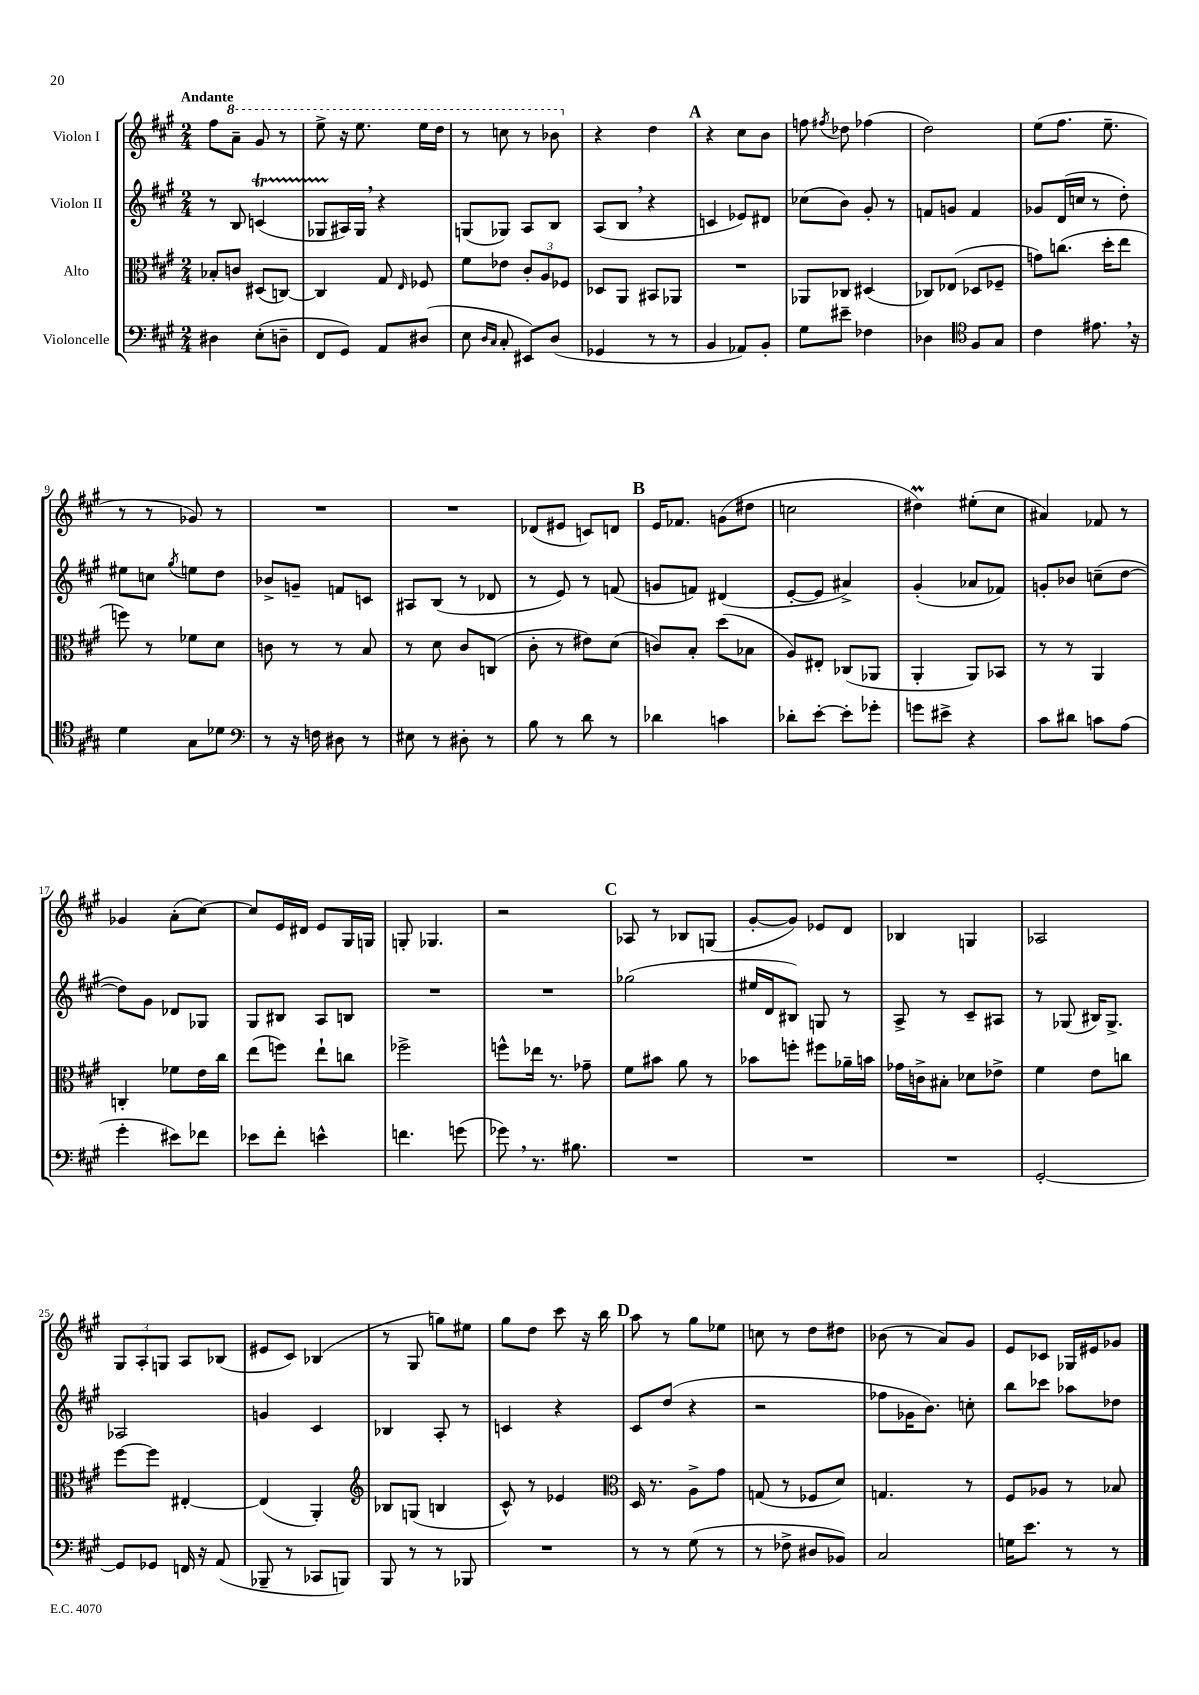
<<
\new StaffGroup <<
\new Staff = "s0" \with { instrumentName = "Violon I" } {
    \clef treble \key a \major \numericTimeSignature \time 2/4 \tempo "Andante"
    \autoBeamOff fis''8[ \ottava #1 a''8]-- gis''8 r8 |
    e'''8-> r16 e'''8. e'''16[ d'''16] |
    r8 c'''8 r8 bes''8 \ottava #0 |
    r4 d''4 |
    \mark \markup { \bold "A" } r4 cis''8[ b'8] |
    f''8 \acciaccatura { fis''8 } des''8 fes''4( |
    d''2) |
    e''8[( fis''8.] e''8.-- |
    r8 r8 ges'8) r8 |
    R2 |
    R2 |
    des'8[( eis'8] c'8[) d'8] |
    \mark \markup { \bold "B" } e'16[ fes'8.] g'8[( dis''8] |
    c''2 |
    dis''4\prall) eis''8[-.( cis''8] |
    ais'4) fes'8 r8 |
    ges'4 a'8[-.( cis''8]~) |
    cis''8[ e'16 dis'16] e'8[ gis16 g16] |
    g8-. ges4. |
    r2 |
    \mark \markup { \bold "C" } aes8 r8 bes8[ g8]( |
    gis'8[~-. gis'8]) ees'8[ d'8] |
    bes4 g4 |
    aes2 |
    \tuplet 3/2 { gis8[ a8-. g8] } a8[ bes8]( |
    eis'8[ cis'8]) bes4( |
    r8 gis8 g''8[) eis''8] |
    gis''8[ d''8] cis'''8 r16 b''16 |
    \mark \markup { \bold "D" } a''8 r8 gis''8[ ees''8] |
    c''8 r8 d''8[ dis''8] |
    bes'8( r8 a'8[) gis'8] |
    e'8[ ces'8] ges16[ eis'16 ges'8] \bar "|." |
}
\new Staff = "s1" \with { instrumentName = "Violon II" } {
    \clef treble \key a \major \numericTimeSignature \time 2/4
    \autoBeamOff r8 b8 c'4\startTrillSpan( |
    ges8[ ais16\stopTrillSpan) ges16] \breathe r4 |
    g8[( ges8]) a8[ b8] |
    a8[( b8] \breathe r4 |
    \mark \markup { \bold "A" } c'4 ees'8[) dis'8] |
    ces''8[( b'8]) gis'8-. r8 |
    f'8[ g'8] f'4 |
    ges'8[ d'16( c''16] r8 d''8-.) |
    eis''8[ c''8] \acciaccatura { gis''8 } e''8[ d''8] |
    bes'8[-> g'8]-- f'8[ c'8] |
    ais8[ b8]( r8 des'8 |
    r8 e'8) r8 f'8( |
    \mark \markup { \bold "B" } g'8[ f'8]) dis'4( |
    e'8[~-. e'8] ais'4->) |
    gis'4-.( aes'8[ fes'8]) |
    g'8[-. bes'8] c''8[--( d''8]~ |
    d''8[) gis'8] des'8[ ges8] |
    gis8[ bis8] a8[ b8] |
    R2 |
    R2 |
    \mark \markup { \bold "C" } ges''2( |
    eis''16[ d'16 bis8]) g8 r8 |
    a8-> r8 cis'8[-- ais8] |
    r8 ges8( bis16[) ges8.]-> |
    aes2 |
    g'4 cis'4 |
    bes4 a8-. r8 |
    c'4 r4 |
    \mark \markup { \bold "D" } cis'8[ d''8]( r4 |
    r2 |
    fes''8[ ges'16 b'8.]) c''8-. |
    b''8[ ces'''8] aes''8[ des''8] \bar "|." |
}
\new Staff = "s2" \with { instrumentName = "Alto" } {
    \clef alto \key a \major \numericTimeSignature \time 2/4
    \autoBeamOff bes8[-. c'8] dis8[( c8]~) |
    c4 gis8 \grace { e16 } fes8 |
    fis'8[ ees'8] \tuplet 3/2 { cis'8[-. a8 fes8] } |
    des8[ a,8] bis,8[ aes,8] |
    \mark \markup { \bold "A" } R2 |
    aes,8[ ces8] dis4( |
    ces8[) ees8]( des8[ fes8]-- |
    g'8[) c''8.]( d''16[-. e''8] |
    f''8) r8 fes'8[ d'8] |
    c'8 r8 r8 b8 |
    r8 d'8 cis'8[ c8]( |
    cis'8-. r8 eis'8[) d'8]( |
    \mark \markup { \bold "B" } c'8[) b8]-. d''8[( bes8] |
    a8[) eis8]-. ces8[( aes,8] |
    a,4-. a,8[) bes,8] |
    r8 r8 a,4 |
    c4-. fes'8[ e'16 cis''16] |
    e''8[( f''8]) e''8[-! c''8] |
    fes''2-> |
    f''8[-^ ees''16] r8. ges'8-- |
    \mark \markup { \bold "C" } fis'8[ bis'8] a'8 r8 |
    bes'8[ f''8]-. fis''8[ aes'16-- b'16] |
    ges'16[ c'16-> bis8]-. des'8[ ees'8]-> |
    fis'4 e'8[ c''8] |
    fis''8[~ fis''8] eis4~-. |
    eis4( a,4-.) |
    \clef treble bes8[ g8]( b4 |
    cis'8-^) r8 ees'4 |
    \mark \markup { \bold "D" } \clef alto d16 r8. a8[-> gis'8] |
    g8( r8 fes8[ d'8]) |
    g4. r8 |
    fis8[ aes8] r8 bes8 \bar "|." |
}
\new Staff = "s3" \with { instrumentName = "Violoncelle" } {
    \clef bass \key a \major \numericTimeSignature \time 2/4
    \autoBeamOff dis4 e8[-.( d8]-- |
    fis,8[ gis,8]) a,8[ dis8]( |
    e8 \grace { d16[ cis16] } cis8-. eis,8[) d8]( |
    ges,4 r8 r8 |
    \mark \markup { \bold "A" } b,4 aes,8[) b,8]-. |
    gis8[ eis'8]-- fes4 |
    des4 \clef tenor fis8[ gis8] |
    cis'4 eis'8. \breathe r16 |
    d'4 gis8[ des'8] |
    \clef bass r8 r16 f16 dis8 r8 |
    eis8 r8 dis8-. r8 |
    b8 r8 d'8 r8 |
    \mark \markup { \bold "B" } des'4 c'4 |
    des'8[-. e'8]~-. e'8[-. ges'8]-. |
    g'8[ eis'8]-> r4 |
    cis'8[ dis'8] c'8[ a8]( |
    gis'4-. eis'8[) fes'8] |
    ees'8[ fis'8]-. e'4-^ |
    f'4. g'8( |
    ges'8) \breathe r8. bis8. |
    \mark \markup { \bold "C" } R2 |
    R2 |
    R2 |
    gis,2~-. |
    gis,8[ ges,8] f,16 r16 a,8( |
    bes,,8-- r8 ces,8[ b,,8]) |
    b,,8 r8 r8 bes,,8 |
    R2 |
    \mark \markup { \bold "D" } r8 r8 gis8( r8 |
    r8 fes8-> dis8[ bes,8]) |
    cis2 |
    g16[ e'8.] r8 r8 \bar "|." |
}
>>
>>
